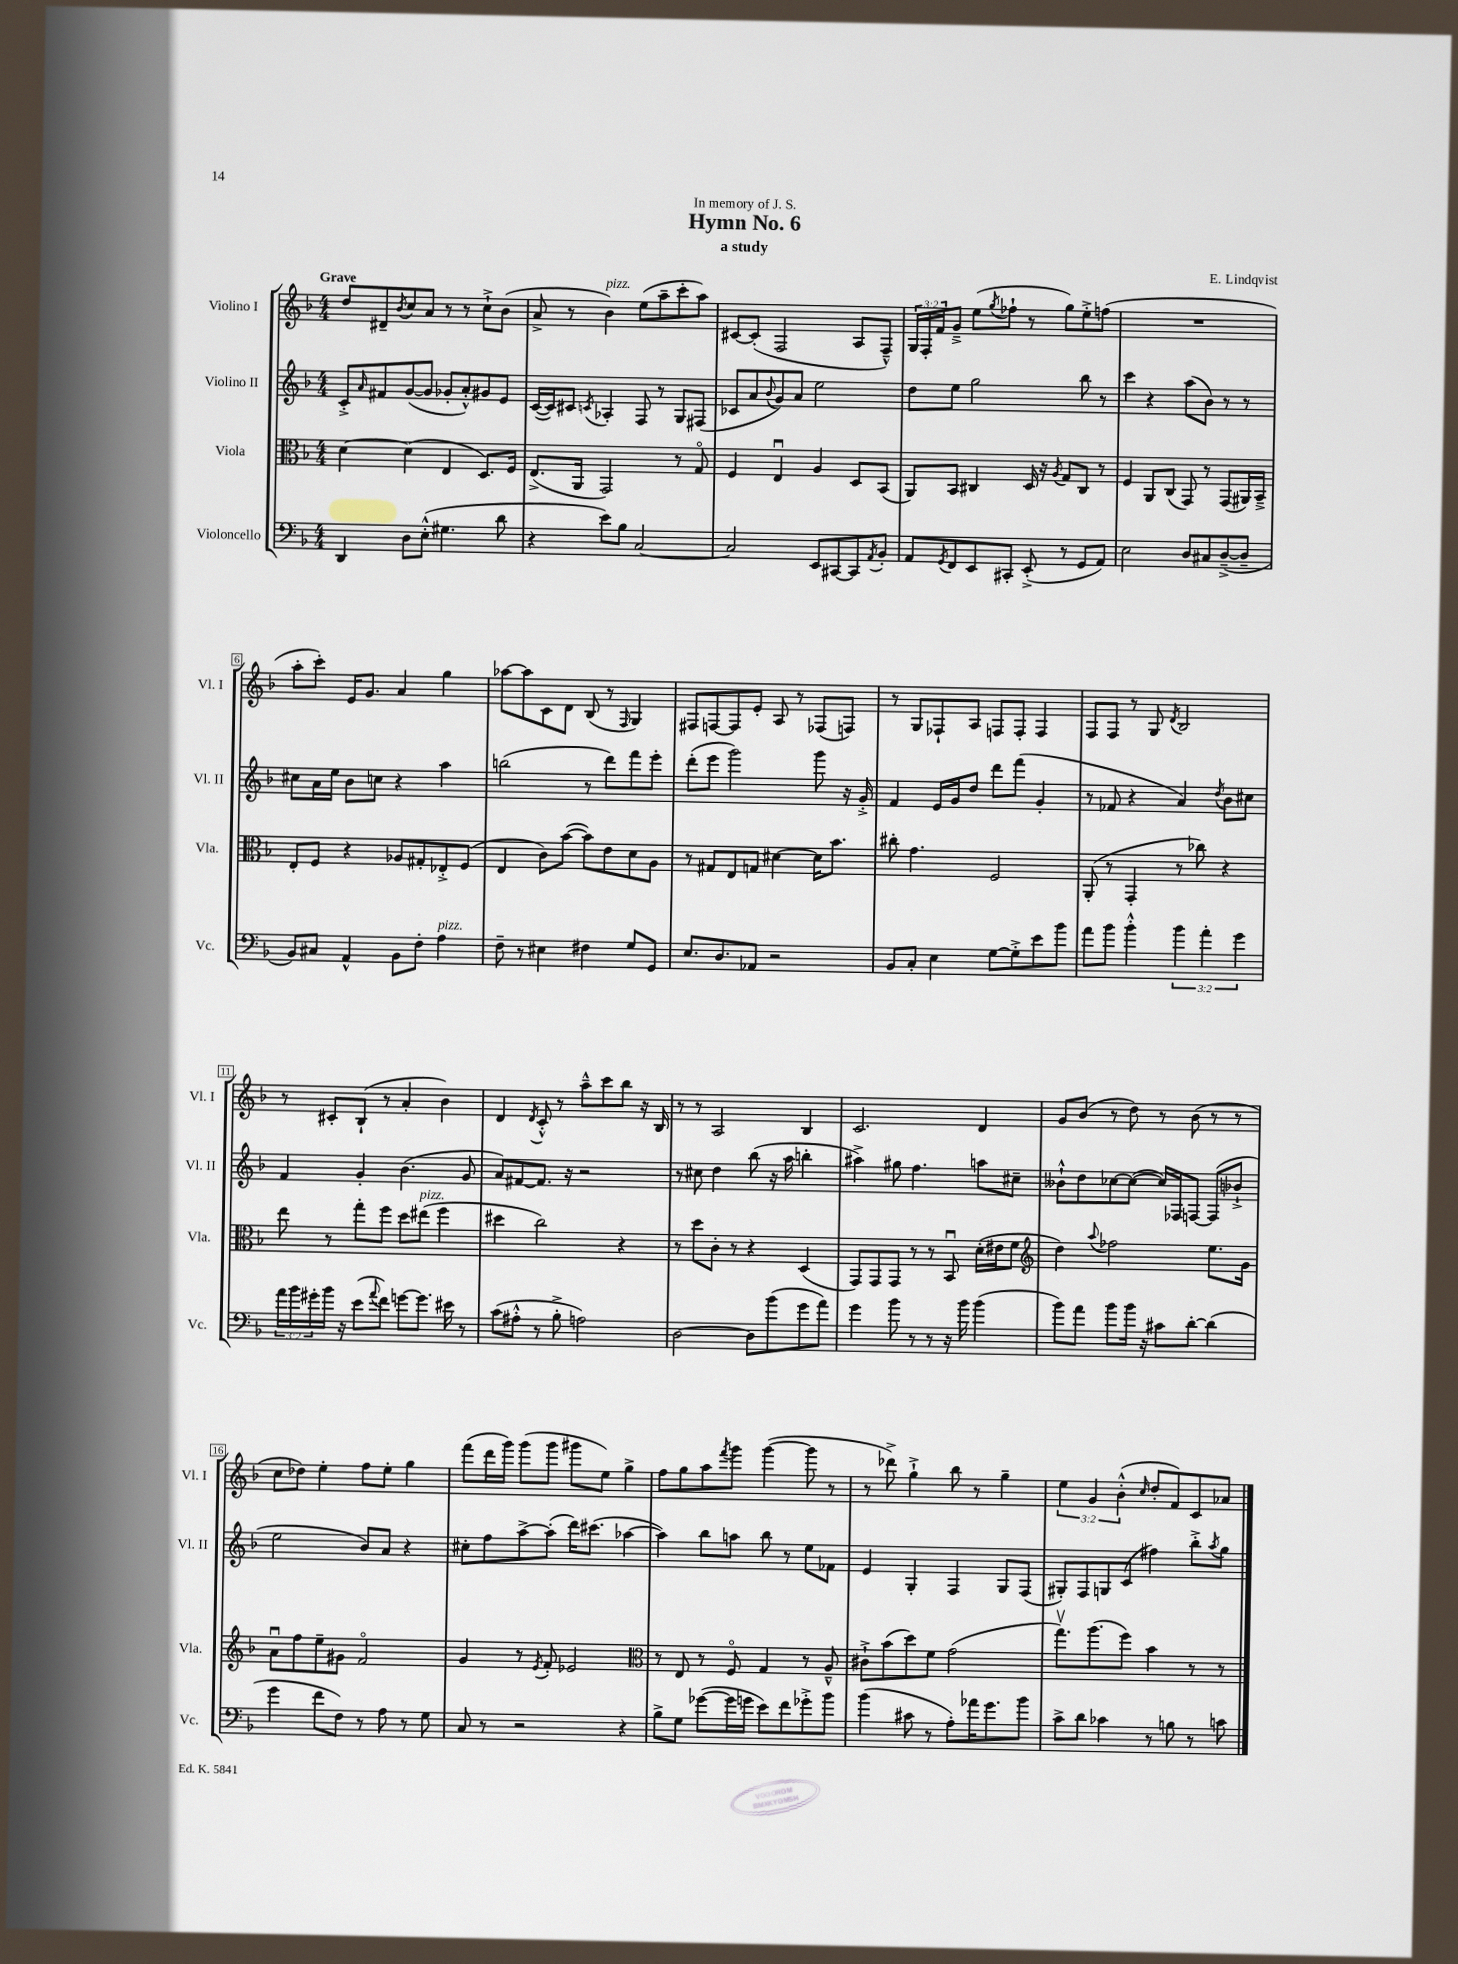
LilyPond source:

\header { title = "Hymn No. 6" composer = "E. Lindqvist" subtitle = "a study" dedication = "In memory of J. S." }
<<
\new StaffGroup <<
\new Staff = "s0" \with { instrumentName = "Violino I" shortInstrumentName = "Vl. I" } {
    \clef treble \key f \major \numericTimeSignature \time 4/4 \override Staff.TupletNumber.text = #tuplet-number::calc-fraction-text \tempo "Grave"
    d''8 dis'8-- \acciaccatura { bes'8 } c''8 a'8 r8 r8 c''8-!-> bes'8( |
    a'8-> r8 bes'4^\markup { \italic "pizz." }) e''8( a''8-- c'''8-. a''8) |
    cis'8~ cis'8-.( f2 a8 f8---^) |
    \tuplet 3/2 { g16 f16-. f'16 } g'8---> e''8( \acciaccatura { g''8 } fes''8-! r8 g''8) e''8-.-> f''8( |
    R1 |
    a''8-. c'''8-.) e'16 g'8. a'4 g''4 |
    aes''8~ aes''8 c'8 d'8 bes8( r8 \grace { f16 } g4) |
    fis8 f8~ f8 e'8-. a8 r8 fes8( f8) |
    r8 g8 fes8-! a8 f8 f8-. f4 |
    f8 f8 r8 g8 \acciaccatura { d'8 } bes2 |
    r8 cis'8-. bes8-!( r8 a'4-. bes'4) |
    d'4 \acciaccatura { d'8 } c'8-.-^ r8 a''8---^ c'''8 bes''8 r16 bes16 |
    r8 r8 a2 bes4 |
    c'2. d'4 |
    g'8 bes'8( r8 d''8) r8 bes'8( r8 r8 |
    c''8 des''8) e''4-. f''8 e''8-. g''4 |
    f'''8( d'''16 g'''16) g'''8( g'''8 gis'''8 e''8) g''4-> |
    f''8 g''8 a''8 \acciaccatura { f'''8 } g'''8 g'''4~( g'''8 r8 |
    r8 des'''8->) g''4-!-> bes''8 r8 g''4-- |
    \tuplet 3/2 { e''4 g'4 bes'4-.-^( } \grace { c''16 } d''8-. f'8) c'8 aes'8 \bar "|." |
}
\new Staff = "s1" \with { instrumentName = "Violino II" shortInstrumentName = "Vl. II" } {
    \clef treble \key f \major \numericTimeSignature \time 4/4
    c'8-.-> \grace { a'16 } fis'8 g'8~( g'8 ges'8-. a'8-.-^) gis'8 e'8 |
    c'16~( c'16) cis'8 \acciaccatura { c'8 } aes4-. f8 r8 g8 fis8( |
    ces'8 a'8 \appoggiatura { bes'8 } g'8) a'8 e''2 |
    d''8 e''8 g''2 bes''8 r8 |
    c'''4 r4 a''8( bes'8) r8 r8 |
    cis''8 a'16 e''16 bes'8 c''8 r4 a''4 |
    b''2( r8 d'''8) f'''8 e'''8-. |
    d'''8-.( e'''8 g'''2) g'''8 r16 g'16-.-> |
    f'4 e'16 g'16 d''8 d'''8 f'''8( g'4-. |
    r8 fes'8 r4 a'4) \acciaccatura { d''8 } bes'8 cis''8 |
    f'4 g'4-. bes'4.( g'8 |
    a'8) fis'8~ fis'8. r16 r2 |
    r8 cis''8 d''4 bes''8( r16 a''16 b''4-. |
    ais''4->) gis''8 f''4. a''8 cis''8-- |
    beses'8-!-^ d''8 ces''8~ ces''8~( ces''16) fes16 f8~ f8( bes'8-!-> |
    e''2 bes'8) a'8 r4 |
    cis''8-. f''8 a''8~-> a''8-.( d'''16) cis'''8.( aes''4~ |
    aes''4) bes''8 a''8 bes''8 r8 e''8 fes'8 |
    e'4 g4-. f4 g8 f8( |
    gis8-.) f8 g8 c'8( fis''4) bes''8-.-> \acciaccatura { a''8 } g''8 \bar "|." |
}
\new Staff = "s2" \with { instrumentName = "Viola" shortInstrumentName = "Vla." } {
    \clef alto \key f \major \numericTimeSignature \time 4/4
    d'4~ d'4( e4 d8.) f16 |
    e8.->( a,16 g,2) r8 g8\flageolet |
    f4 e4\downbow a4 d8 bes,8( |
    a,8) bes,8 cis4 d16 r16 \acciaccatura { a8 } g8 cis8 r8 |
    f4 a,8 c8( g,8) r8 g,8( ais,16) bes,16---> |
    e8-. f8 r4 aes8 gis8-. ees8-.-> f8( |
    e4 c'8) bes'8~( bes'8) e'8 d'8 a8 |
    r8 gis8 e8 g8 dis'4~ dis'16 bes'8. |
    cis''8-. g'4. f2 |
    a,8-.( r8 g,4-. r8 ces''8) r4 |
    e''8 r8 g''8-. f''8 d''8 eis''8^\markup { \italic "pizz." }( f''4 |
    dis''4 c''2) r4 |
    r8 d''8 c'8-. r8 r4 d4( |
    g,8) g,8 g,8 r8 r8 bes,8\downbow d'16-.( eis'16 f'8 |
    \clef treble d''4) \appoggiatura { a''8 } fes''2 e''8. g'16 |
    a'8\downbow f''8 e''8-- gis'8 f'2\flageolet |
    g'4 r8 \acciaccatura { e'8 } f'8-. ees'2 |
    \clef alto r8 e8 r8 f8\flageolet g4 r8 a8---^ |
    cis'8-!-> bes'8( d''8) f'8 g'2( |
    g''8.\upbow) a''8.( f''8) bes'4 r8 r8 \bar "|." |
}
\new Staff = "s3" \with { instrumentName = "Violoncello" shortInstrumentName = "Vc." } {
    \clef bass \key f \major \numericTimeSignature \time 4/4 \override Staff.TupletNumber.text = #tuplet-number::calc-fraction-text
    d,4 d8 e8-.-^( gis4. d'8 |
    r4 e'8) bes8 c2~ |
    c2 e,8 cis,8~ cis,8 \acciaccatura { a,8 } bes,8-. |
    a,8 \acciaccatura { g,8 } f,8 e,8 cis,8-. e,8-.->( r8 g,8 a,8) |
    e2 d8 cis8 d8~--->( d8-- |
    bes,8) cis8 a,4-^ bes,8 f8-. a4^\markup { \italic "pizz." } |
    f8-- r8 eis4 fis4 g8 g,8 |
    e8. d8. aes,8 r2 |
    bes,8 c8-. e4 g8~ g8-.-> e'8 bes'8 |
    a'8 bes'8 bes'4-.-^ \tuplet 3/2 { bes'4 a'4-. g'4 } |
    \tuplet 3/2 { a'16 bes'16 gis'16-. } bes'16 r16 e'8( \appoggiatura { a'8 } f'8) g'8~ g'8. eis'16 r8 |
    c'8( ais8-.-^ r8 bes8-.-> a2) |
    d2~ d8 bes'8( g'8 a'8) |
    g'4 bes'8 r8 r8 r16 bes'16 bes'4( |
    bes'8) a'8 bes'8 bes'16 r16 cis'8 d'8~-. d'4( |
    g'4 f'8 f8) r8 a8 r8 g8 |
    c8 r8 r2 r4 |
    bes8-> g8 ges'8~( ges'16 g'16 e'8) f'8 ges'8-.-> bes'8 |
    bes'4( cis'8 r8 a8-.) aes'16 g'8. bes'8 |
    c'8-> d'8 ces'4 r8 b8 r8 c'8 \bar "|." |
}
>>
>>
\layout { \context { \Score \override BarNumber.stencil = #(make-stencil-boxer 0.1 0.3 ly:text-interface::print) } }
